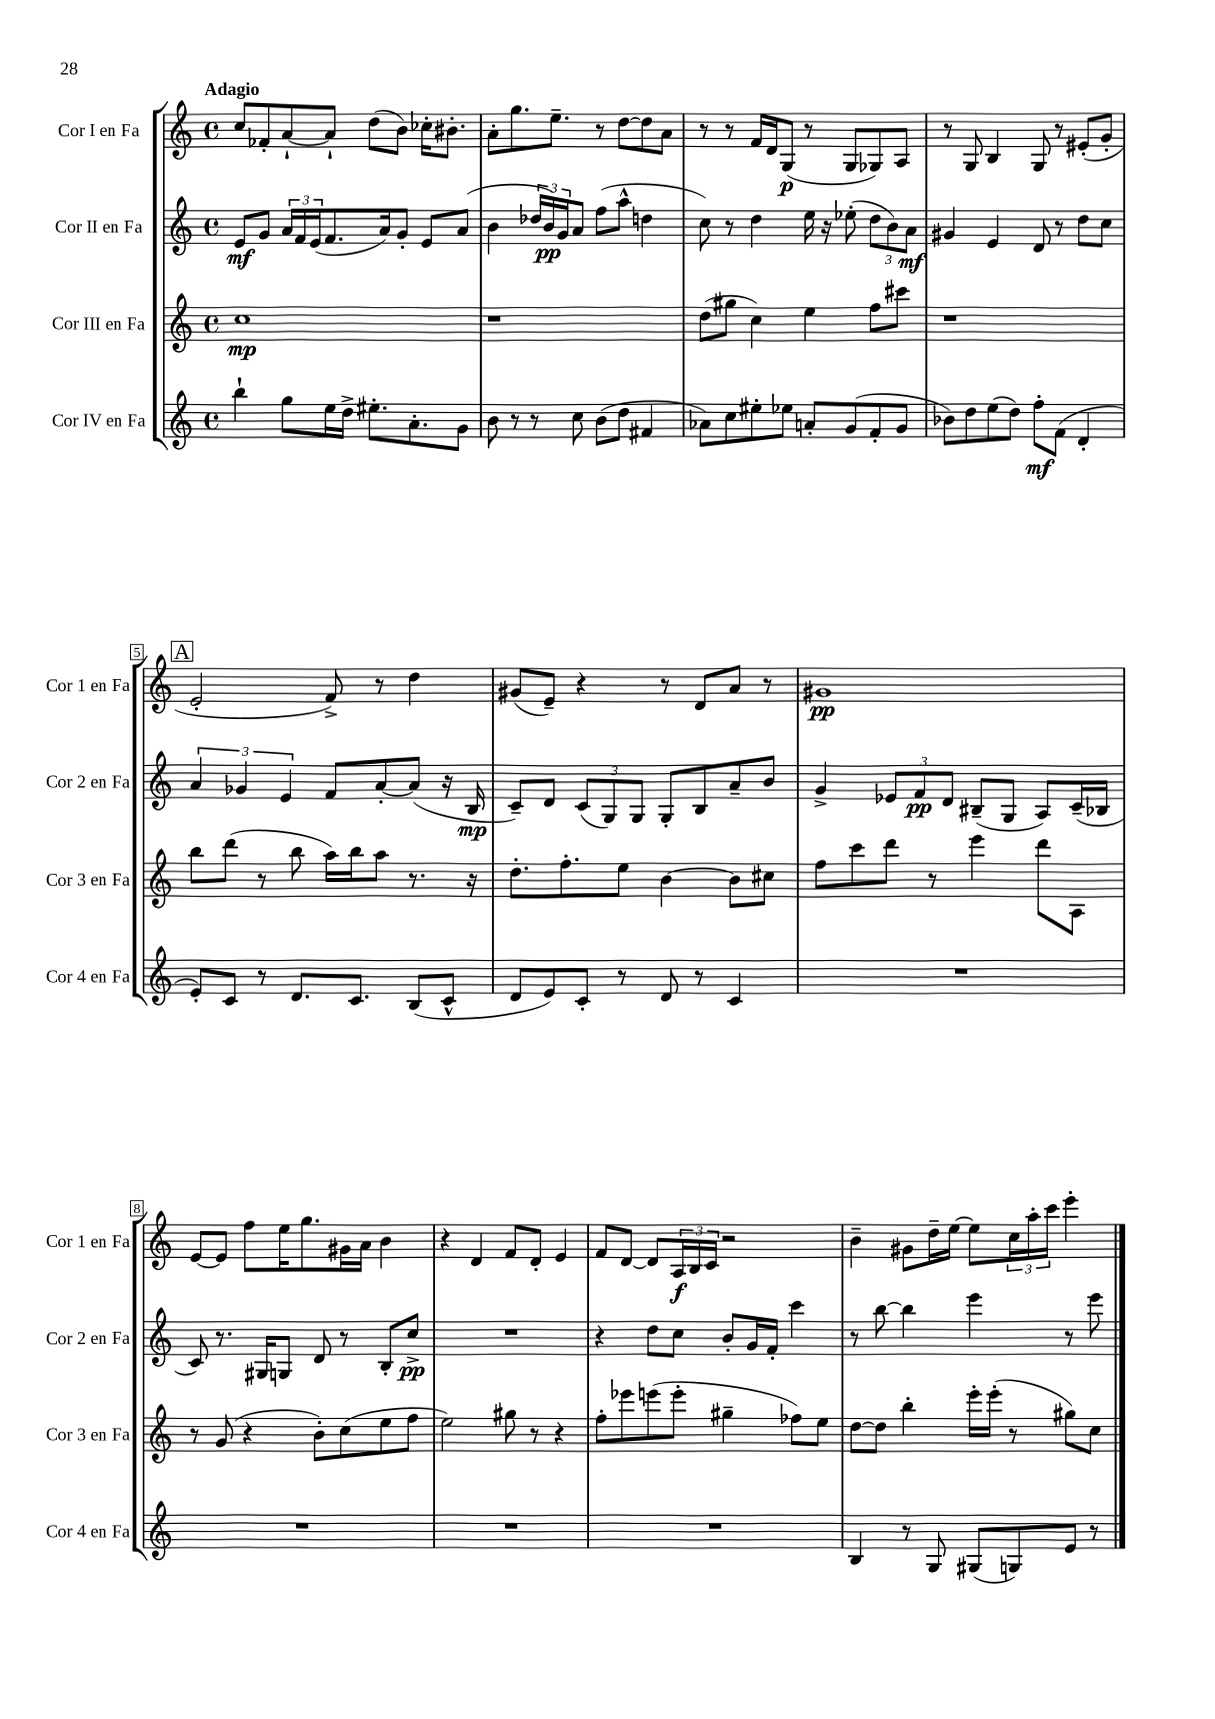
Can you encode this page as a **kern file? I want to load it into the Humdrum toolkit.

**kern	**kern	**kern	**kern
*staff4	*staff3	*staff2	*staff1
*clefG2	*clefG2	*clefG2	*clefG2
*k[]	*k[]	*k[]	*k[]
*M4/4	*M4/4	*M4/4	*M4/4
*met(c)	*met(c)	*met(c)	*met(c)
4bb`\	1cc	8e/L	8cc/L
.	.	8g/J	8f-'/
8gg\L	.	24a/LL	[8a`/
.	.	24f/	.
.	.	(24e/J	.
16ee\L	.	8.f/	8a`/]J
16dd^\JJ	.	.	.
8.ee#'\L	.	.	(8dd\L
.	.	16a/k)	.
.	.	8g'/J	8b\J)
8.a'\	.	.	.
.	.	8e/L	16cc-'\LK
.	.	.	8.b#'\J
8g\J	.	(8a/J	.
=	=	=	=
8b\	1r	4b\	8a'\L
8r	.	.	8.gg\
8r	.	24dd-/LL	.
.	.	24b/)	.
.	.	.	8.ee~\J
.	.	24g/J	.
8cc\	.	8a/J	.
(8b\L	.	(8ff\L	8r
8dd\J	.	8aa^^\J	[8dd\L
4f#/	.	4dd\	8dd\]
.	.	.	8a\J
=	=	=	=
8a-\L)	(8dd\L	8cc\)	8r
8cc\	8gg#\J	8r	8r
8ee#'\	4cc\)	4dd\	16f/LL
.	.	.	16d/J
8ee-\J	.	.	(8G/J
8a'/L	4ee\	16ee\	8r
.	.	16r	.
(8g/	.	(8ee-'\	8G/L
8f'/	8ff\L	12dd\L	8G-/)
.	.	12b\)	.
8g/J	8ccc#\J	.	8A/J
.	.	12a\J	.
=	=	=	=
8b-\L)	1r	4g#/	8r
8dd\	.	.	8G/
(8ee\	.	4e/	4B/
8dd\J)	.	.	.
8ff'\L	.	8d/	8G/
(8f\J	.	8r	8r
4d'/	.	8dd\L	(8e#'/L
.	.	8cc\J	8g'/J
=	=	=	=
8e'/L)	8bb\L	6a/	2e'/
8c/J	(8ddd\J	.	.
.	.	6g-/	.
8r	8r	.	.
.	.	6e/	.
8.d/L	8bb\	.	.
.	16aa\LL)	8f/L	8f^/)
8.c/J	16bb\J	.	.
.	8aa\J	[8a'/	8r
(8B/L	8.r	(8a/]J	4dd\
8c^^/J	.	16r	.
.	16r	16B/	.
=	=	=	=
8d/L	8.dd'\L	8c~/L)	(8g#/L
8e/)	.	8d/J	8e~/J)
.	8.ff'\	.	.
8c'/J	.	(12c/L	4r
.	.	12G/)	.
8r	8ee\J	.	.
.	.	12G/J	.
8d/	[4b\	8G'/L	8r
8r	.	8B/	8d/L
4c/	8b\]L	8a~/	8a/J
.	8cc#\J	8b/J	8r
=	=	=	=
1r	8ff\L	4g^/	1g#
.	8ccc\	.	.
.	8ddd\J	12e-/L	.
.	.	12f/	.
.	8r	.	.
.	.	12d/J	.
.	4eee\	(8B#~/L	.
.	.	8G/J	.
.	8ddd\L	8A/L)	.
.	8A\J	(16c~/L	.
.	.	16B-/JJ	.
=	=	=	=
1r	8r	8c/)	[8e/L
.	(8g/	8.r	8e/]J
.	4r	.	8ff\L
.	.	16G#/LK	.
.	.	8G/J	16ee\K
.	.	.	8.gg\
.	8b'\L)	8d/	.
.	(8cc\	8r	16g#\L
.	.	.	16a\JJ
.	8ee\	8B'/L	4b\
.	8ff\J	8cc^/J	.
=	=	=	=
1r	2ee\)	1r	4r
.	.	.	4d/
.	8gg#\	.	8f/L
.	8r	.	8d'/J
.	4r	.	4e/
=	=	=	=
1r	8ff'\L	4r	8f/L
.	8eee-\	.	[8d/J
.	(8eee\	8dd\L	8d/]L
.	8eee'\J	8cc\J	24A/L
.	.	.	24B/
.	.	.	24c/JJ
.	4gg#~\	8b'/L	2r
.	.	16g/L	.
.	.	16f'/JJ	.
.	8ff-\L)	4ccc\	.
.	8ee\J	.	.
=	=	=	=
4B/	[8dd\L	8r	4b~\
.	8dd\]J	[8bb\	.
8r	4bb'\	4bb\]	8g#\L
8G/	.	.	16dd~\L
.	.	.	[16ee\JJ
(8G#/L	16eee'\LL	4eee\	8ee\]L
.	(16eee'\JJ	.	.
8G/)	8r	.	24cc\L
.	.	.	24aa'\
.	.	.	24ccc\JJ
8e/J	8gg#\L)	8r	4eee'\
8r	8cc\J	8eee\	.
==	==	==	==
*-	*-	*-	*-
